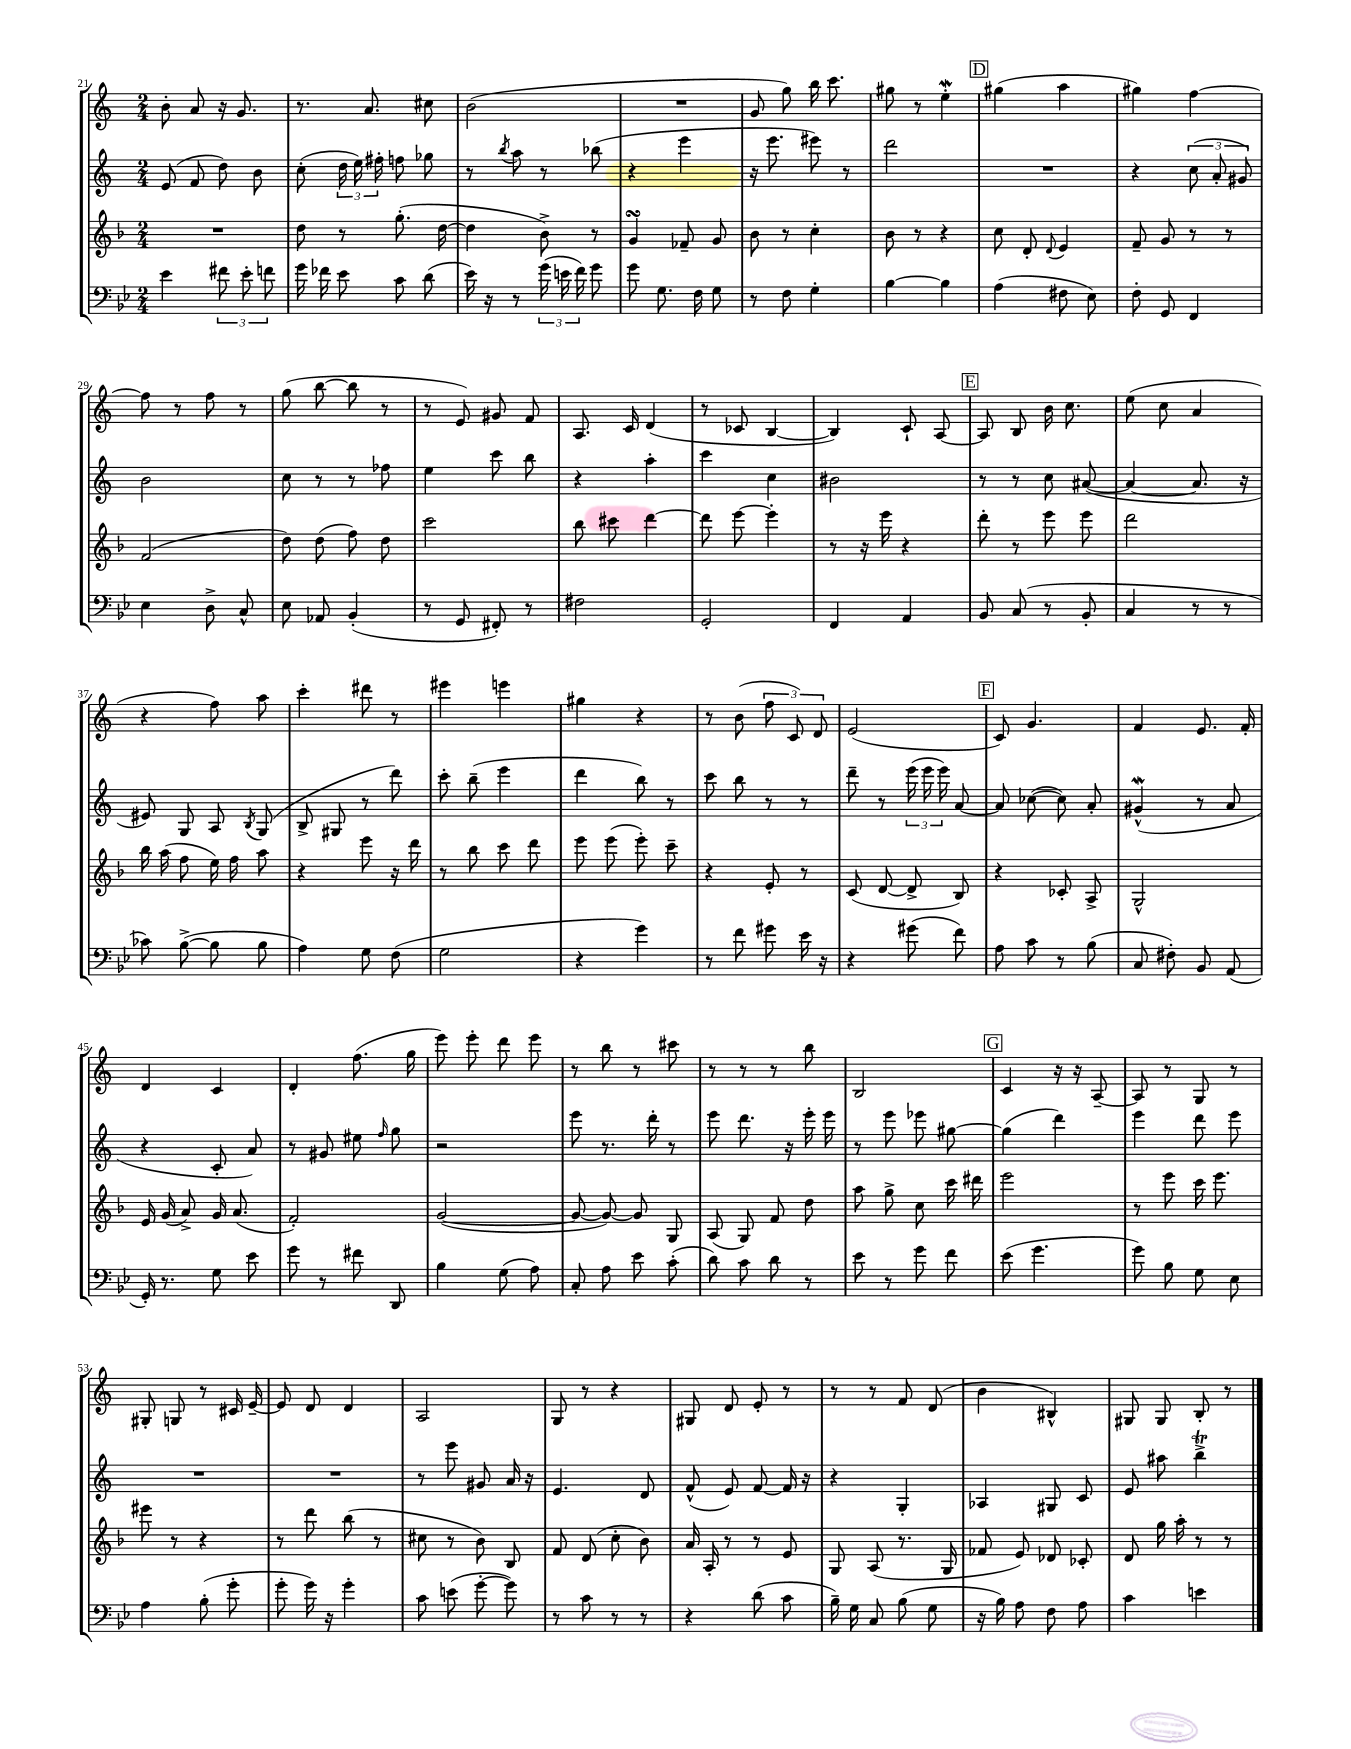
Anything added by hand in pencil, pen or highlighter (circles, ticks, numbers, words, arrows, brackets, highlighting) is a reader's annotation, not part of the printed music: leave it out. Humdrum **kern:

**kern	**kern	**kern	**kern
*staff4	*staff3	*staff2	*staff1
*clefF4	*clefG2	*clefG2	*clefG2
*k[b-e-]	*k[b-]	*k[]	*k[]
*M2/4	*M2/4	*M2/4	*M2/4
4e-	2r	(8e	8b'
.	.	8f	8a
12f#	.	8dd)	16r
.	.	.	8.g
12e-'	.	.	.
.	.	8b	.
12f	.	.	.
=	=	=	=
16g	8dd	(8cc'	8.r
16f-	.	.	.
8e-	8r	24dd	.
.	.	24ee)	.
.	.	.	8.a
.	.	24ff#'	.
8c	(8.gg'	8ff	.
(8d	.	8gg-	8cc#
.	[16dd	.	.
=	=	=	=
16e-)	4dd]	8r	(2b
16r	.	.	.
.	.	8qbb	.
8r	.	8aa	.
(24g	8b-^)	8r	.
24e	.	.	.
24f)	.	.	.
8g	8r	(8bb-	.
=	=	=	=
8g	4g	4r	2r
8.G	.	.	.
.	8f-~	4eee	.
16F	.	.	.
8G	8g	.	.
=	=	=	=
8r	8b-	16r	8g
.	.	8.eee	.
8F	8r	.	8gg)
4G'	4cc'	8eee#)	16bb
.	.	.	8.ccc
.	.	8r	.
=	=	=	=
[4B-	8b-	2ddd	8gg#
.	8r	.	8r
4B-]	4r	.	4ee'
=	=	=	=
(4A	8cc	2r	(4gg#
.	8d'	.	.
.	8qqd	.	.
8F#	4e	.	4aa
8E-)	.	.	.
=	=	=	=
8F'	8f~	4r	4gg#)
8GG	8g	.	.
4FF	8r	(12cc	[4ff
.	.	12a'	.
.	8r	.	.
.	.	12g#)	.
=	=	=	=
4E-	(2f	2b	8ff]
.	.	.	8r
8D^	.	.	8ff
8C^^	.	.	8r
=	=	=	=
8E-	8dd)	8cc	(8gg
8AA-	(8dd	8r	[8bb
(4BB-'	8ff)	8r	8bb]
.	8dd	8ff-	8r
=	=	=	=
8r	2ccc	4ee	8r
8GG	.	.	8e)
8FF#')	.	8ccc	8g#
8r	.	8bb	8f
=	=	=	=
2F#	8bb-	4r	8.A
.	8ccc#	.	.
.	.	.	16c
.	[4ddd	4aa'	(4d
=	=	=	=
2GG'	8ddd]	4ccc	8r
.	[8eee	.	8c-
.	4eee']	4cc	[4B
=	=	=	=
4FF	8r	2b#	4B])
.	16r	.	.
.	16eee	.	.
4AA	4r	.	8c`
.	.	.	[8A
=	=	=	=
8BB-	8ddd'	8r	8A]
(8C	8r	8r	8B
8r	8eee	8cc	16b
.	.	.	8.cc
8BB-'	8eee	([8a#	.
=	=	=	=
4C	2ddd	4a#_	(8ee
.	.	.	8cc
8r	.	8.a#]	4a
8r	.	.	.
.	.	16r	.
=	=	=	=
8c-)	16bb-	8e#)	4r
.	(16aa	.	.
([8B-^	8ff	8G	.
8B-]	16ee)	8A	8ff)
.	16ff	.	.
.	.	8qB	.
8B-	8aa	(8G	8aa
=	=	=	=
4A)	4r	8B^	4ccc'
.	.	8G#	.
8G	8eee	8r	8ddd#
(8F	16r	8ddd)	8r
.	16ddd	.	.
=	=	=	=
2G	8r	8ccc'	4eee#
.	8bb-	(8bb~	.
.	8ccc	4eee	4eee
.	8ddd	.	.
=	=	=	=
4r	8eee	4ddd	4gg#
.	(8eee	.	.
4g)	8eee')	8bb)	4r
.	8ccc~	8r	.
=	=	=	=
8r	4r	8ccc	8r
8f	.	8bb	(8b
8g#	8e'	8r	12ff
.	.	.	12c)
16e-	8r	8r	.
.	.	.	12d
16r	.	.	.
=	=	=	=
4r	(8c	8ddd~	(2e
.	[8d	8r	.
(8g#	8d^]	(24eee	.
.	.	24eee	.
.	.	24eee)	.
8f)	8B-)	[8a	.
=	=	=	=
8A	4r	8a]	8c)
8c	.	([8cc-	4.g
8r	8c-'	8cc-])	.
(8B-	8A^	8a'	.
=	=	=	=
8C	2G^^	(4g#^^	4f
8F#')	.	.	.
8BB-	.	8r	8.e
(8AA	.	8a	.
.	.	.	16f'
=	=	=	=
16GG')	16e	4r	4d
8.r	(16g	.	.
.	8a^)	.	.
8G	16g	8c'	4c
.	(8.a	.	.
8e-	.	8a)	.
=	=	=	=
8g	2f')	8r	4d'
8r	.	8g#	.
8f#	.	8ee#	(8.ff
.	.	16qqff	.
8DD	.	8gg	.
.	.	.	16gg
=	=	=	=
4B-	([2g	2r	8eee)
.	.	.	8eee'
(8G	.	.	8ddd
8A)	.	.	8eee
=	=	=	=
8C'	8g_	8eee	8r
8A	8g_)	8.r	8bb
8e-	8g]	.	8r
.	.	16ddd'	.
(8c'	8G	8r	8ccc#
=	=	=	=
8d)	(8A	8eee	8r
8c	8G)	8.ddd	8r
8d	8f	.	8r
.	.	16r	.
8r	8dd	16eee'	8bb
.	.	16eee	.
=	=	=	=
8e-	8aa	8r	2B
8r	8gg^	8eee	.
8g	8cc	8eee-	.
8f	16ccc	[8gg#	.
.	16ddd#	.	.
=	=	=	=
(8e-	2eee	(4gg#]	4c
4.g	.	.	.
.	.	4ddd)	16r
.	.	.	16r
.	.	.	[8A~
=	=	=	=
8g)	8r	4eee	8A]
8B-	8eee	.	8r
8G	16ccc	8ddd	8G
.	8.eee	.	.
8E-	.	8eee	8r
=	=	=	=
4A	8eee#	2r	8G#'
.	8r	.	8G
(8B-'	4r	.	8r
8g'	.	.	16c#
.	.	.	[16e~
=	=	=	=
8g'	8r	2r	8e]
16g)	8ddd	.	8d
16r	.	.	.
4g'	(8bb-	.	4d
.	8r	.	.
=	=	=	=
8c	8cc#	8r	2A
(8e	8r	8eee	.
[8g'	8b-)	8g#	.
8g])	8B-	16a	.
.	.	16r	.
=	=	=	=
8r	8f	4.e	8G
8c	(8d	.	8r
8r	8cc'	.	4r
8r	8b-)	8d	.
=	=	=	=
4r	16a	(8f^^	8G#
.	16A'	.	.
.	8r	8e)	8d
(8d	8r	[8f	8e'
8c	8e	16f]	8r
.	.	16r	.
=	=	=	=
16B-~)	8G	4r	8r
16G	.	.	.
8C	(8A	.	8r
(8B-	8.r	4G'	8f
8G	.	.	(8d
.	16G	.	.
=	=	=	=
16r	8f-	4A-	4b
16B-)	.	.	.
8A	8e)	.	.
8F	8d-	8G#	4B#^^)
8A	8c-'	8c	.
=	=	=	=
4c	8d	8e	8G#
.	16gg	8aa#	8G#
.	16aa'	.	.
4e	8r	4bb^	8B'
.	8r	.	8r
==	==	==	==
*-	*-	*-	*-
